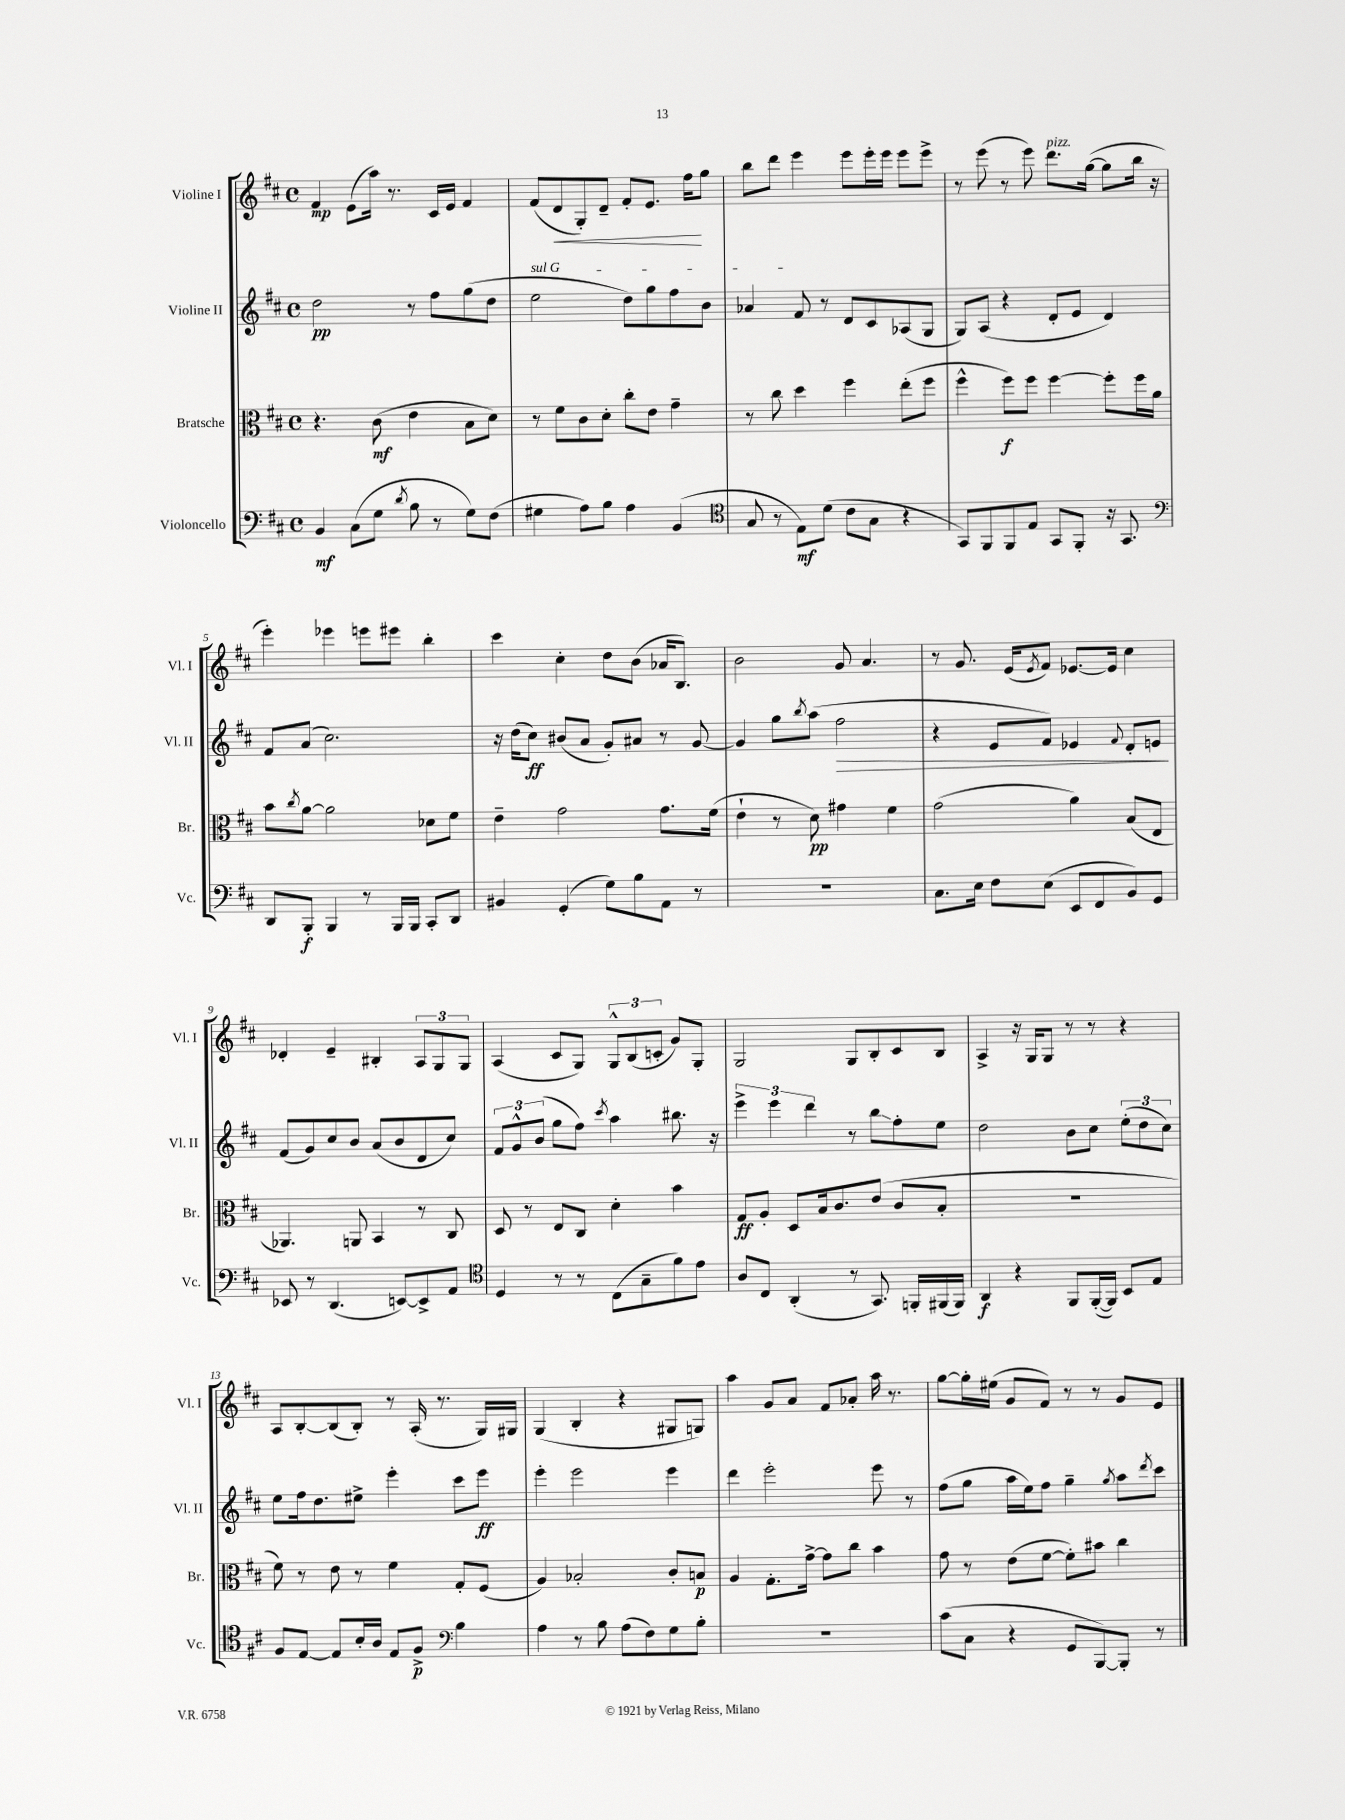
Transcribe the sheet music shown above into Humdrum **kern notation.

**kern	**kern	**kern	**kern
*staff4	*staff3	*staff2	*staff1
*clefF4	*clefC3	*clefG2	*clefG2
*k[f#c#]	*k[f#c#]	*k[f#c#]	*k[f#c#]
*M4/4	*M4/4	*M4/4	*M4/4
*met(c)	*met(c)	*met(c)	*met(c)
4BB/	4.r	2dd\	4f#/
(8C#\L	.	.	(8e\L
8G\J	(8c#\	.	16aa\Jk)
.	.	.	8.r
8qd/	.	.	.
8B\	4e\	8r	.
8r	.	8ff#\L	16c#/LL
.	.	.	16e/JJ
8G\L)	8B\L	(8gg\	4f#/
(8F#\J	8d\J)	8dd\J	.
=	=	=	=
4G#\	8r	2ee\	(8f#/L
.	8f#\L	.	8d/
8A\L)	8c#\	.	8G'/)
8B\J	8d'\J	.	8d~/J
4A\	8cc#'\L	8dd\L)	8f#'/L
.	8e\J	8gg\	8.e/J
(4BB/	4g~\	8ff#\	.
.	.	.	16ff#\LK
.	.	8b\J	8gg\J
=	=	=	=
*clefC4	*	*	*
8G/	8r	4a-/	8bb\L
8r	8cc#\	.	8ddd\J
8E\L)	4dd\	8f#/	4eee\
(8d\J	.	8r	.
8c#\L	4ff#\	8d/L	8eee\L
8G\J	.	8c#/	16eee'\L
.	.	.	16eee\JJ
4r	(8ee'\L	(8A-/	8eee\L
.	8ff#\J	8G/J	8eee^\J
=	=	=	=
8GG/L)	4ff#^^\	8G/L)	8r
8FF#/	.	(8A/J	(8eee\
8FF#/	8ff#\L)	4r	8r
8E/J	8ff#\J	.	8eee\)
8GG/L	[4ff#\	8d'/L	8.ddd\L
8FF#'/J	.	8e/J	.
.	.	.	([16gg\Jk
16r	8ff#'\]L	4d/)	8gg\]L
8.GG/	.	.	.
.	16ff#\L	.	16bb\Jk
.	16a\JJ	.	16r
=	=	=	=
*clefF4	*	*	*
8DD/L	8b\L	8f#/L	4eee'\)
.	8qcc#/	.	.
8BBB'/J	[8a\J	(8a/J	.
4BBB/	2a\]	2.cc#\)	4eee-\
8r	.	.	8eee\L
16BBB/LL	.	.	8eee#\J
16BBB/JJ	.	.	.
8CC#'/L	8d-\L	.	4bb'\
8DD/J	8f#\J	.	.
=	=	=	=
4BB#/	4e~\	16r	4ccc#\
.	.	(16dd\LK	.
.	.	8cc#\J)	.
(4GG'/	2g\	(8b#/L	4cc#'\
.	.	8a/J	.
8G\L)	.	8g'/L)	8dd\L
8B\	.	8a#/J	(8b\J
8AA\J	8.g\L	8r	16a-/LK
.	.	.	8.B/J)
8r	.	[8g/	.
.	(16f#\Jk	.	.
=	=	=	=
1r	4e`\	4g/]	2b\
.	8r	8gg\L	.
.	.	8qbb/	.
.	8d\)	(8aa\J	.
.	4g#\	2ff#\	8g/
.	.	.	4.a/
.	4f#\	.	.
=	=	=	=
8.C#\L	(2g\	4r	8r
.	.	.	8.g/
16E\Jk	.	.	.
8F#\L	.	8e/L	.
.	.	.	(16e/LK
.	.	.	8qe/
(8E\J	.	8f#/J)	8f#/J)
8EE/L	4a\)	4e-/	[8.e-/L
8FF#/	.	.	.
.	.	.	16e-/]Jk
.	.	8qqf#/	.
8BB/)	(8B/L	8d'/L	4cc#\
8GG/J	8E/J	8e/J	.
=	=	=	=
8EE-/	4.AA-/)	(8f#/L	4d-'/
8r	.	8g/)	.
(4.DD/	.	8cc#/	4e~/
.	8AA/	8b/J	.
.	4BB/	(8a/L	4B#'/
[8EE/L)	.	8b/	.
8EE^/]	8r	8d/	12A/L
.	.	.	12G/
8AA/J	8C#/	8cc#/J)	.
.	.	.	12G/J
=	=	=	=
*clefC4	*	*	*
4D/	8D/	12f#/L	(4A/
.	.	12g^^/	.
.	8r	.	.
.	.	(12b/J	.
8r	8E/L	8gg\L	8c#/L
8r	8C#/J	8ff#\J)	8G/J)
.	.	8qccc#/	.
(8C#\L	4d'\	4aa\	12G^^/L
.	.	.	(12B/
8G~\	.	.	.
.	.	.	12c'/J
8f#\)	4b\	8.bb#\	8g/L)
8e\J	.	.	8G'/J
.	.	16r	.
=	=	=	=
8A/L	8G/L	6eee^\	2G/
8C#/J	8A'/J	.	.
.	.	6eee\	.
(4AA'/	8D/L	.	.
.	.	6ddd\	.
.	16B/k	.	.
.	8.c#/	.	.
8r	.	8r	8G/L
8.GG/)	(8e/J	8bb\L	8B'/
.	8c#/L	8ff#'\	8c#/
16FF'/LL	.	.	.
(16FF#/	8B'/J	8ee\J	8B/J
16FF#/JJ)	.	.	.
=	=	=	=
4AA/	1r	2dd\	4A^/
4r	.	.	16r
.	.	.	16G/LK
.	.	.	8G/J
8FF#/L	.	8b\L	8r
([16FF#'/L	.	8cc#\J	8r
16FF#/]JJ)	.	.	.
8BB/L	.	(12ee'\L	4r
.	.	12dd\	.
8E/J	.	.	.
.	.	12cc#\J)	.
=	=	=	=
8F#/L	8f#\)	8ee\L	8A/L
[8E/J	8r	16ff#\k	[8B'/
.	.	8.dd\	.
8E/]L	8e\	.	(8B/]
16B'/L	8r	8ee#^\J	8B'/J)
16A/JJ	.	.	.
8E/L	4f#\	4eee'\	8r
8F#^/J	.	.	(16A'/
.	.	.	8.r
*clefF4	*	*	*
4B\	8G'/L	8ccc#\L	.
.	(8F#/J	8eee\J	16G/LL)
.	.	.	16G#/JJ
=	=	=	=
4A\	4A/)	4eee'\	(4G/
8r	2B-'/	2eee\	4B'/
8B\	.	.	.
(8A\L	.	.	4r
8F#\)	.	.	.
8G\	8c#'/L	4eee\	8G#/L
8B'\J	8B/J	.	8G/J)
=	=	=	=
1r	4A/	4ddd\	4aa\
.	8.G'\L	2eee'\	8g/L
.	.	.	8a/J
.	[16g^\Jk	.	.
.	8g\]L	.	8f#/L
.	8cc#\J	.	8a-'/J
.	4b\	8eee\	16aa\
.	.	.	8.r
.	.	8r	.
=	=	=	=
(8c#\L	8g\	(8ff#\L	[8gg\L
8C#\J	8r	8gg\J	16gg'\]L
.	.	.	(16ee#\JJ
4r	(8e\L	16aa\LL	8g/L
.	.	16ee\J)	.
.	[8f#\J	8ff#\J	8f#/J)
8GG/L	8f#'\]L)	4gg~\	8r
[8BBB/)	8b#\J	.	8r
.	.	8qgg/	.
8BBB'/]J	4cc#\	8aa\L	8g/L
.	.	8qddd/	.
8r	.	8ccc#\J	8e/J
==	==	==	==
*-	*-	*-	*-
